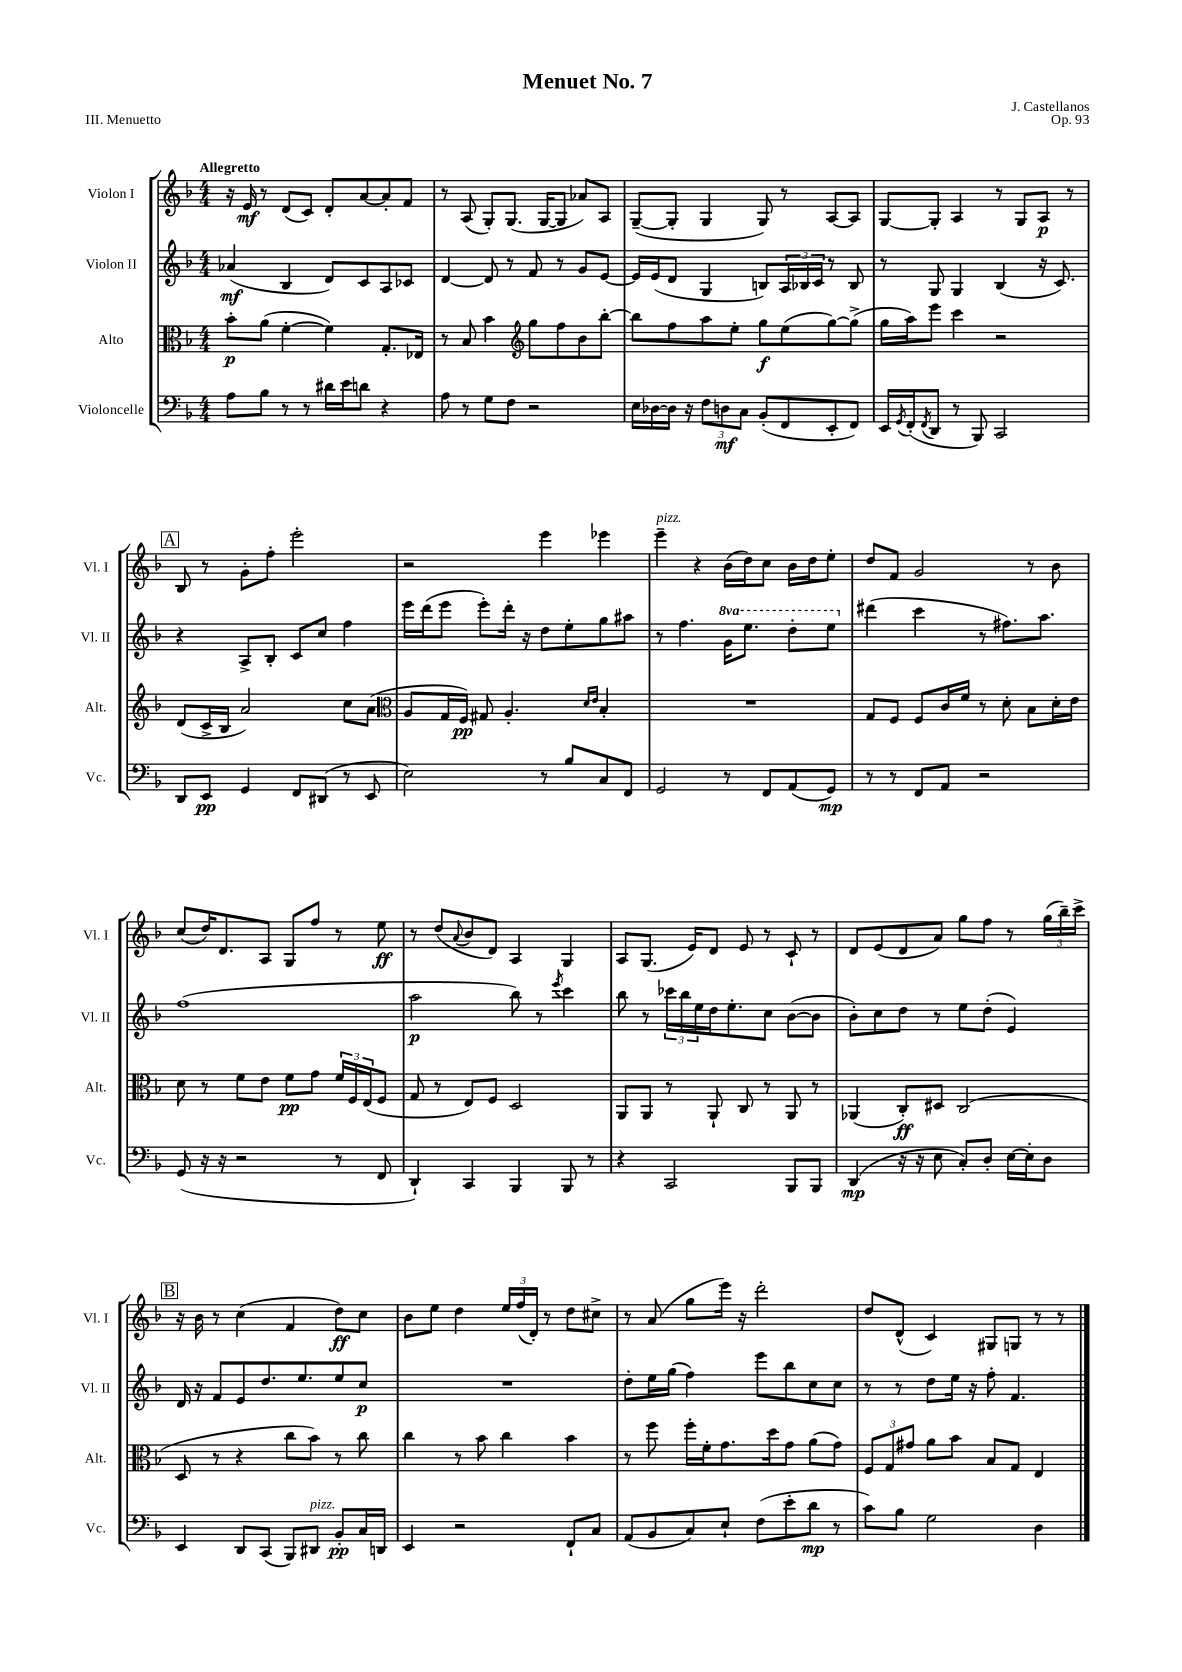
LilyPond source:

\header { title = "Menuet No. 7" composer = "J. Castellanos" opus = "Op. 93" piece = "III. Menuetto" }
<<
\new StaffGroup <<
\new Staff = "s0" \with { instrumentName = "Violon I" shortInstrumentName = "Vl. I" } {
    \clef treble \key f \major \numericTimeSignature \time 4/4 \tempo "Allegretto"
    r16 e'16\mf r8 d'8( c'8) d'8-. a'8~ a'8-. f'8 |
    r8 a8( g8-.) g8.( g16~ g8 aes'8) a8 |
    g8~--( g8-. g4 g8) r8 a8~ a8 |
    g8~ g8-. a4 r8 g8 a8\p r8 |
    \mark \markup { \box "A" } bes8 r8 g'8-. f''8-. e'''2-. |
    r2 e'''4 ees'''4 |
    e'''4--^\markup { \italic "pizz." } r4 bes'16( d''16) c''8 bes'16 d''16 e''8-. |
    d''8 f'8 g'2 r8 bes'8 |
    c''8( d''16) d'8. a8 g8 f''8 r8 e''8\ff |
    r8 d''8( \appoggiatura { a'8 } bes'8 d'8) a4 g4 |
    a8 g8.( e'16) d'8 e'8 r8 c'8-! r8 |
    d'8 e'8( d'8 a'8) g''8 f''8 r8 \tuplet 3/2 { g''16( bes''16--) c'''16-> } |
    \mark \markup { \box "B" } r16 bes'16 r8 c''4( f'4 d''8\ff) c''8 |
    bes'8 e''8 d''4 \tuplet 3/2 { e''16 f''16( d'16-.) } r8 d''8 cis''8-> |
    r8 a'8( g''8 e'''16) r16 d'''2-. |
    d''8 d'8-^( c'4) gis8 g8 r8 r8 \bar "|." |
}
\new Staff = "s1" \with { instrumentName = "Violon II" shortInstrumentName = "Vl. II" } {
    \clef treble \key f \major \numericTimeSignature \time 4/4 \set Staff.ottavationMarkups = #ottavation-simple-ordinals
    aes'4\mf( bes4 d'8) c'8 a8 ces'8 |
    d'4~ d'8 r8 f'8 r8 g'8 e'8~ |
    e'16 e'16( d'8 g4 b8) \tuplet 3/2 { a16 bes16 c'16 } r8 bes8 |
    r8 g8 g4 bes4( r16 c'8.) |
    \mark \markup { \box "A" } r4 a8-> bes8-. c'8 c''8 f''4 |
    e'''16 d'''16( e'''8 e'''8-.) d'''16-. r16 d''8 e''8-. g''8 ais''8 |
    r8 f''4. \ottava #1 g''16 e'''8. d'''8-. e'''8 \ottava #0 |
    dis'''4( c'''4 r8 fis''8.) a''8. |
    f''1( |
    a''2\p bes''8) r8 \acciaccatura { e'''8 } c'''4 |
    bes''8 r8 \tuplet 3/2 { ces'''16 bes''16 e''16 } d''16 e''8.-. c''8 bes'8~( bes'8 |
    bes'8-.) c''8 d''8 r8 e''8 d''8-.( e'4) |
    \mark \markup { \box "B" } d'16 r16 f'8 e'8 d''8. e''8. e''8 c''8\p |
    R1 |
    d''8-. e''16 g''16( f''4) e'''8 bes''8 c''8 c''8 |
    r8 r8 d''8 e''16 r16 f''8-. f'4. \bar "|." |
}
\new Staff = "s2" \with { instrumentName = "Alto" shortInstrumentName = "Alt." } {
    \clef alto \key f \major \numericTimeSignature \time 4/4
    bes'8-.\p a'8( f'4~-. f'4) g8.-. ees16 |
    r8 bes8 bes'4 \clef treble g''8 f''8 bes'8 bes''8~-. |
    bes''8 f''8 a''8 e''8-. g''8\f e''8( g''8~) g''8->( |
    g''16 a''16) e'''8 c'''4 r2 |
    \mark \markup { \box "A" } d'8( c'16-> bes16 a'2) c''8 a'8( |
    \clef alto a8 g16 f16\pp) gis8 a4.-. \grace { d'16 e'16 } bes4-. |
    R1 |
    g8 f8 f8 c'16 f'16 r8 d'8-. bes8 d'16-. e'16 |
    d'8 r8 f'8 e'8 f'8\pp g'8 \tuplet 3/2 { f'16 f16 e16( } f8 |
    g8 r8 e8) f8 d2 |
    a,8 a,8 r8 a,8-! c8 r8 a,8 r8 |
    aes,4( c8-.\ff) dis8 c2( |
    \mark \markup { \box "B" } d8 r8 r4 c''8 bes'8) r8 c''8 |
    c''4 r8 bes'8 c''4 bes'4 |
    r8 f''8 f''16-. f'16-. g'8. d''16 g'8 a'8( g'8) |
    \tuplet 3/2 { f8 g8 gis'8 } a'8 bes'8 bes8 g8 e4 \bar "|." |
}
\new Staff = "s3" \with { instrumentName = "Violoncelle" shortInstrumentName = "Vc." } {
    \clef bass \key f \major \numericTimeSignature \time 4/4
    a8 bes8 r8 r8 dis'16 e'16 d'8 r4 |
    a8 r8 g8 f8 r2 |
    e16 des16~ des16 r16 \tuplet 3/2 { f8 d8\mf c8 } bes,8-.( f,8 e,8-. f,8) |
    e,16 \acciaccatura { g,8 } f,16-.( \acciaccatura { f,8 } d,8 r8 bes,,8) c,2 |
    \mark \markup { \box "A" } d,8 e,8\pp g,4 f,8 dis,8( r8 e,8 |
    e2) r8 bes8 c8 f,8 |
    g,2 r8 f,8 a,8( g,8\mp) |
    r8 r8 f,8 a,8 r2 |
    g,8( r16 r16 r2 r8 f,8 |
    d,4-!) c,4 bes,,4 bes,,8 r8 |
    r4 c,2 bes,,8 bes,,8 |
    d,4\mp( r16 r16 e8 c8-.) d8-. e16~ e16-. d8 |
    \mark \markup { \box "B" } e,4 d,8 c,8( bes,,8) dis,8^\markup { \italic "pizz." } bes,8-.\pp c16 d,16 |
    e,4 r2 f,8-! c8 |
    a,8( bes,8 c8) e8-! f8( e'8-. d'8\mp r8 |
    c'8) bes8 g2 d4 \bar "|." |
}
>>
>>
\layout { \context { \Score \remove "Bar_number_engraver" } }
